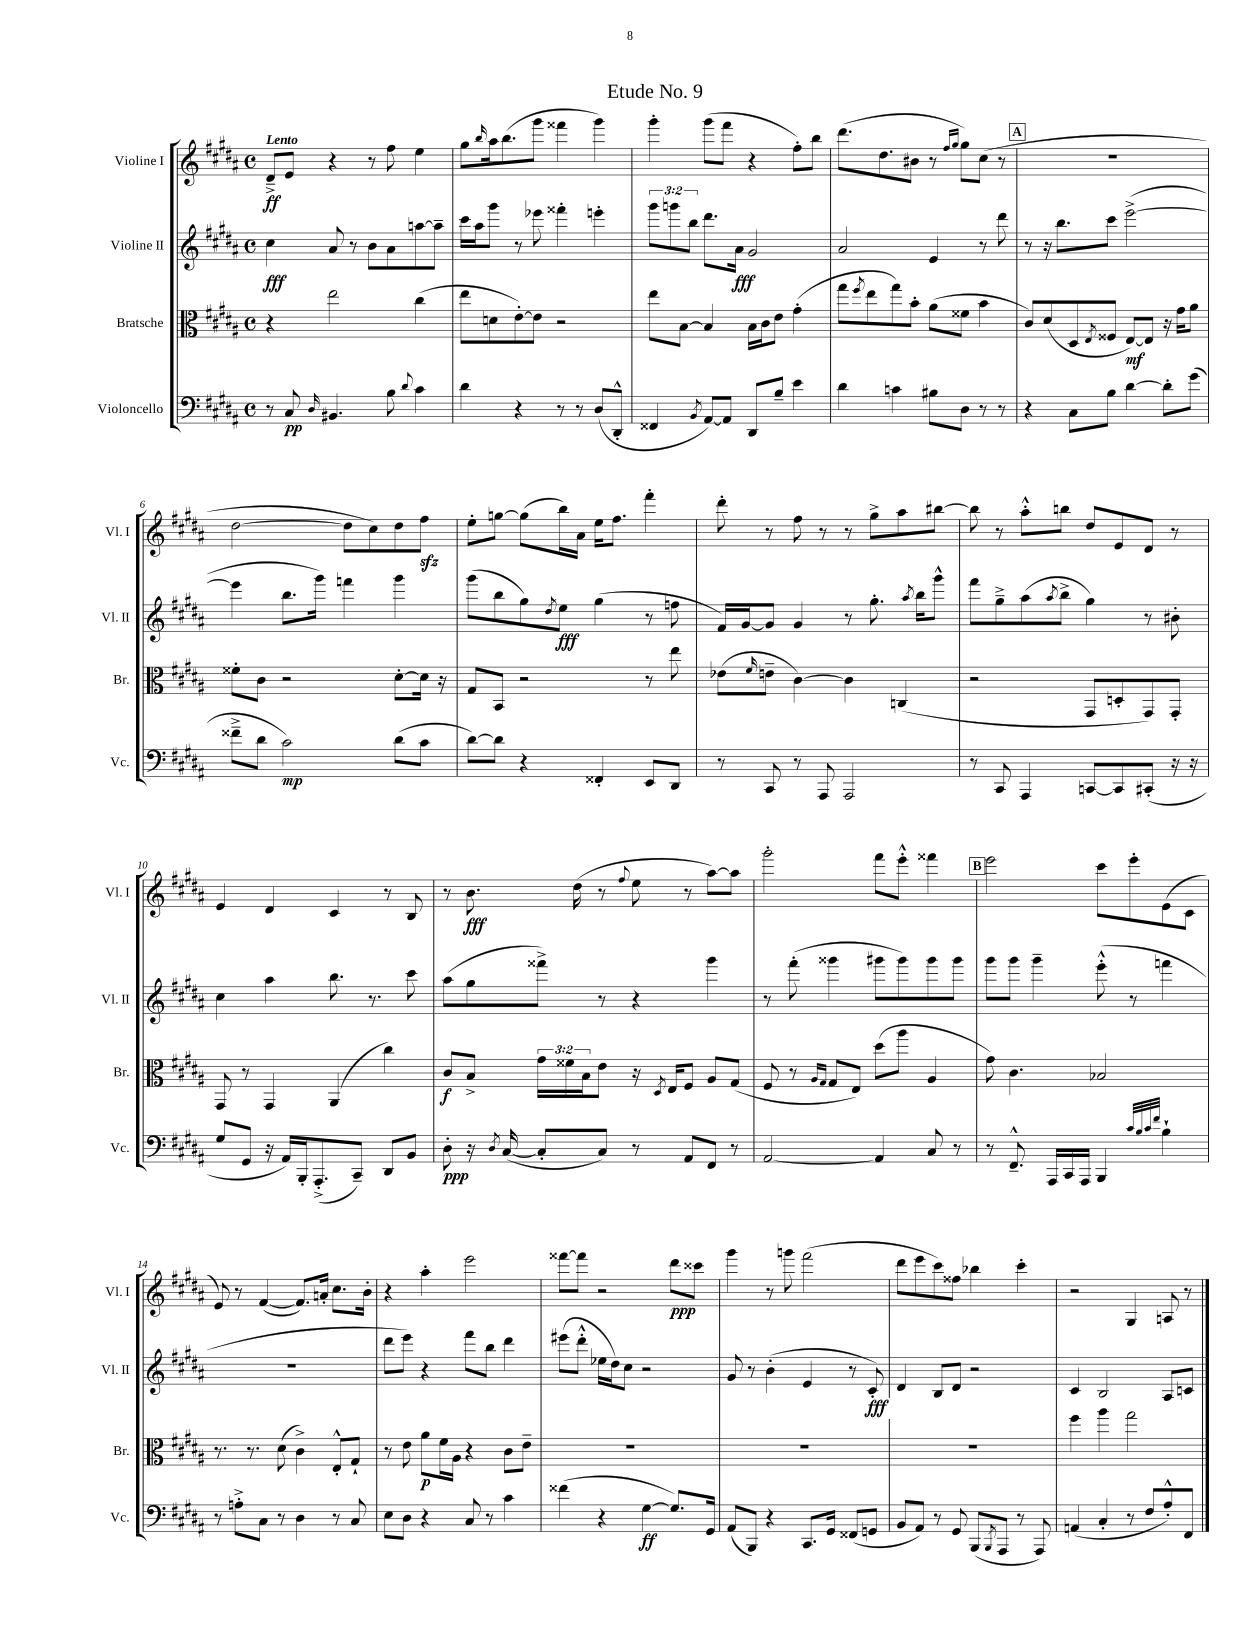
\header { title = "Etude No. 9" }
<<
\new StaffGroup <<
\new Staff = "s0" \with { instrumentName = "Violine I" shortInstrumentName = "Vl. I" } {
    \clef treble \key b \major \defaultTimeSignature \time 4/4 \tempo "Lento"
    dis'8--->\ff e'8 r4 r8 fis''8 e''4 |
    gis''8 \grace { b''16 } ais''16 b''8.( gis'''8 fisis'''4 gis'''4) |
    gis'''4-. gis'''8( fis'''8 r4 fis''8-.) b''8 |
    dis'''8.( dis''8. bis'8 r8 \grace { fis''16 gis''16 } gis''8) cis''8( r8 |
    \mark \markup { \box "A" } R1 |
    dis''2~ dis''8 cis''8) dis''8 fis''8\sfz |
    e''8-. g''8~ g''8( b''16) ais'16 e''16 fis''8. fis'''4-. |
    dis'''8-. r8 fis''8 r8 r8 gis''8-> ais''8 bis''8~ |
    bis''8 r8 ais''8-.-^ b''8 dis''8 e'8 dis'8 r8 |
    e'4 dis'4 cis'4 r8 b8 |
    r8 b'8.\fff dis''16( r8 \appoggiatura { fis''8 } e''8 r8 ais''8~) ais''8 |
    gis'''2-. fis'''8 e'''8-.-^ fisis'''4 |
    \mark \markup { \box "B" } e'''2 cis'''8 e'''8-. e'8( cis'8 |
    e'8) r8 fis'4~( fis'8.) a'16-. cis''8. b'16-. |
    r4 ais''4-. e'''2 |
    fisis'''8~ fisis'''8 r2 dis'''8\ppp cisis'''8 |
    gis'''4 r8 g'''8 fis'''2( |
    dis'''8 e'''8 cis'''8) fisis''8 bes''4 cis'''4-. |
    r2 gis4 a8 r8 \bar "|." |
}
\new Staff = "s1" \with { instrumentName = "Violine II" shortInstrumentName = "Vl. II" } {
    \clef treble \key b \major \defaultTimeSignature \time 4/4 \override Staff.TupletNumber.text = #tuplet-number::calc-fraction-text
    cis''4\fff ais'8 r8 b'8 ais'8 a''8~ a''8-- |
    cis'''16 ais''16 gis'''8 r8 ees'''8 fisis'''4-. e'''4-. |
    \tuplet 3/2 { gis'''8 g'''8 b''8 } dis'''8. ais'16\fff gis'2 |
    ais'2 e'4 r8 dis'''8 |
    \mark \markup { \box "A" } r8 r16 b''8. cis'''8 e'''2~->( |
    e'''4 b''8. gis'''16) f'''4 gis'''4 |
    gis'''8( b''8 gis''8) \acciaccatura { dis''8 } e''8\fff gis''4( r8 f''8 |
    fis'16) gis'16~ gis'8 gis'4 r8 gis''8.-. \acciaccatura { ais''8 } b''16 gis'''8-^ |
    fis'''8 gis''8---> ais''8( \acciaccatura { ais''8 } b''8-> gis''4) r8 bis'8-. |
    cis''4 ais''4 b''8. r8. cis'''8 |
    ais''8( gis''8 fisis'''8->) r8 r4 gis'''4 |
    r8 fis'''8-.( gisis'''4 gis'''8 gis'''8) gis'''8 gis'''8 |
    \mark \markup { \box "B" } gis'''8 gis'''8 gis'''4-- e'''8-.-^( r8 f'''4 |
    R1 |
    dis'''8 e'''8) r4 fis'''8 b''8 dis'''4 |
    eis'''8( dis'''8-.-^ ees''16 dis''16) cis''8 r2 |
    gis'8 r8 b'4-.( e'4 r8 cis'8-.\fff) |
    dis'4 b8 dis'8 r2 |
    cis'4 b2 ais8 c'8 \bar "|." |
}
\new Staff = "s2" \with { instrumentName = "Bratsche" shortInstrumentName = "Br." } {
    \clef alto \key b \major \defaultTimeSignature \time 4/4 \override Staff.TupletNumber.text = #tuplet-number::calc-fraction-text
    r4 e''2 cis''4( |
    e''8 d'8 e'8~-.) e'8 r2 |
    e''8 b8~ b4 b16 cis'16 e'8 gis'4-.( |
    gis''8 \acciaccatura { fis''8 } e''8 gis''8) b'8-. ais'8( fisis'8 b'4 |
    \mark \markup { \box "A" } cis'8) dis'8( dis8 \acciaccatura { e8 } fisis8 e8~\mf) e8 r16 gis'16 ais'8 |
    fisis'8-. cis'8 r2 dis'8~-. dis'16 r16 |
    gis8 b,8 r2 r8 e''8 |
    ees'8( \grace { fis'16 } e'8-- cis'4~) cis'4 c4( |
    r2 gis,8 d8-. gis,8) gis,8-. |
    gis,8 r8 gis,4 ais,4( cis''4) |
    cis'8\f b8-> \tuplet 3/2 { gis'16 fisis'16 b16 } e'8 r16 \acciaccatura { dis8 } e16 fis8 ais8 gis8( |
    fis8 r8 \grace { ais16 gis16 } gis8 e8) dis''8( ais''8 ais4 |
    \mark \markup { \box "B" } gis'8) cis'4. bes2 |
    r8. r8. dis'8( cis'4->) e8-.-^ gis8-! |
    r8 e'8 ais'8\p fis'16 ais16 r4 cis'8 e'8-- |
    R1 |
    R1 |
    R1 |
    fis''4 ais''4 gis''2 \bar "|." |
}
\new Staff = "s3" \with { instrumentName = "Violoncello" shortInstrumentName = "Vc." } {
    \clef bass \key b \major \defaultTimeSignature \time 4/4
    r8 cis8\pp \grace { dis16 } bis,4. b8 \appoggiatura { dis'8 } cis'4 |
    dis'4 r4 r8 r8 dis8( dis,8-.-^ |
    fisis,4 \acciaccatura { b,8 } ais,8~) ais,8 dis,8 b8-- e'4 |
    dis'4 c'4 bis8 dis8 r8 r8 |
    \mark \markup { \box "A" } r4 cis8 b8 dis'4~ dis'8-. gis'8( |
    fisis'8---> dis'8 cis'2\mp) dis'8( cis'8 |
    dis'8~) dis'8 r4 fisis,4-. e,8 dis,8 |
    r8 cis,8 r8 ais,,8 ais,,2 |
    r8 cis,8 ais,,4 c,8~ c,8 cis,8-.( r16 r16 |
    gis8 gis,8 r16 ais,16) b,,16-. ais,,8.-.->( cis,8--) dis,8 b,8 |
    dis8-.\ppp r16 \acciaccatura { dis8 } cis16~( cis8-. cis8) r8 ais,8 fis,8 r8 |
    ais,2~ ais,4 cis8 r8 |
    \mark \markup { \box "B" } r8 fis,8.---^ ais,,16 cis,16 ais,,16 b,,4 \grace { cis'32 b32 cis'32 fis'32 } b4-! |
    r8 a8-.-> cis8 r8 dis4 r8 cis8 |
    e8 dis8 r4 cis8 r8 cis'4 |
    fisis'4( r4 gis4~\ff gis8.) gis,16 |
    ais,8( b,,8) r4 cis,8. gis,16 fisis,8( g,8 |
    b,8 ais,8) r8 gis,8 b,,8( \acciaccatura { b,,8 } ais,,8 r8 ais,,8) |
    a,4( cis4-. r8 fis8 ais8-.-^) fis,8 \bar "|." |
}
>>
>>
